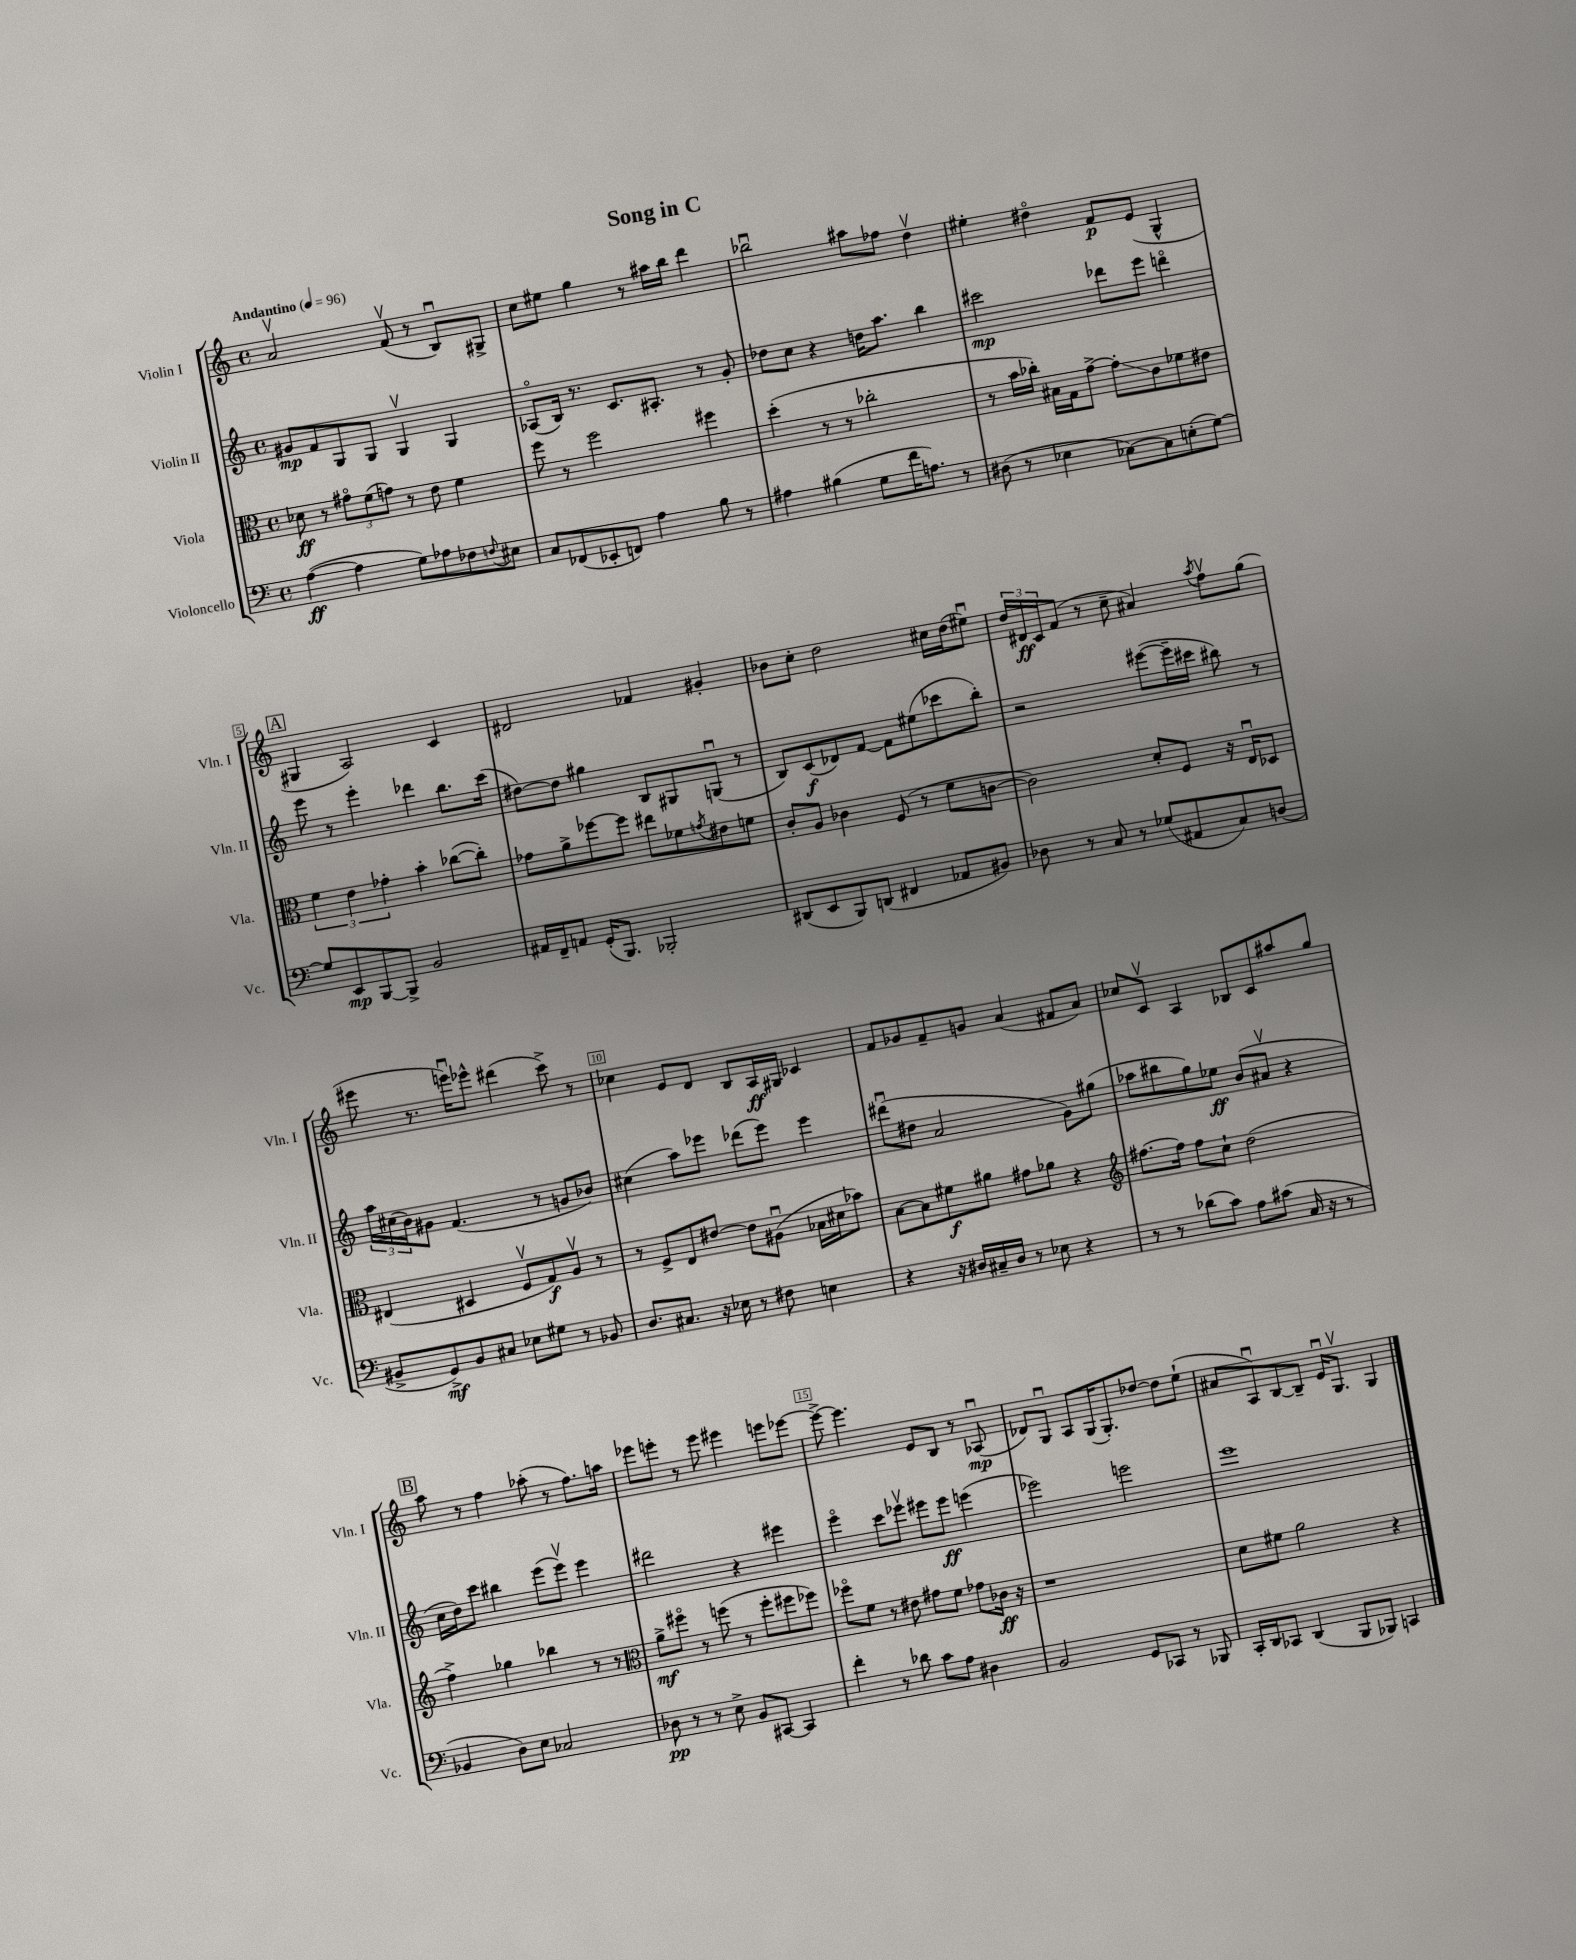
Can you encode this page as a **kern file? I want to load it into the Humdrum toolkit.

**kern	**kern	**kern	**kern
*staff4	*staff3	*staff2	*staff1
*clefF4	*clefC3	*clefG2	*clefG2
*k[]	*k[]	*k[]	*k[]
*M4/4	*M4/4	*M4/4	*M4/4
*met(c)	*met(c)	*met(c)	*met(c)
*MM96	*MM96	*MM96	*MM96
([4A	8d-	8g#	2av
.	8r	8f	.
4A]	12g#o	8G	.
.	(12f	.	.
.	.	8G	.
.	12g)	.	.
8G)	8r	4Gv	(8fv
8A-	8e	.	8r
8F-	4f	4G	8Bu)
8qqF	.	.	.
8E#	.	.	8G#^
=	=	=	=
8C	8ff	(8A-o	8cc
(8FF-	8r	16B)	8ee#
.	.	8.r	.
8EE-'	2ff	.	4gg
8FF)	.	8.c	.
4A	.	.	8r
.	.	8.A#'	.
.	.	.	16aa#
.	.	.	16bb
8B	4ff#	8r	4ddd
8r	.	8g'	.
=	=	=	=
4A#	(4dd'	8dd-	2bb-u
.	.	8cc	.
(4B#	8r	4r	.
.	8r	.	.
8G	2cc-'	16dd	8aa#
.	.	8.aa	.
16f	.	.	8ff-
8.A)	.	.	.
.	.	4bb	4ddv
8r	.	.	.
=	=	=	=
(8D#	8r	2ccc#	4ee#'
8r	16b	.	.
.	16cc-')	.	.
4E-	16B#	.	4dd#o
.	16G	.	.
.	[8g^	.	.
[8C-)	8g']	8ddd-	8f
8C-]	8c	8eee	(8e
(8E'	8f-	4dddo	4G^^
[8G)	8e#	.	.
=	=	=	=
8G]	6f	8eee	4G#
8EE	.	8r	.
.	6e	.	.
[8BBB	.	4eee'	2A)
.	6g-'	.	.
8BBB^]	.	.	.
2BB	4b'	4ddd-	.
.	([8cc-	8.bb	4c
.	8cc-'])	.	.
.	.	(16ccc	.
=	=	=	=
16AA#	8g-	[8dd#)	2d#
16FF~	.	.	.
8AA	8a^	8dd#]	.
(16GG'	[8ff-	4gg#	.
8.BBB)	.	.	.
.	8ff-]	.	.
2BBB-'	8ee#	8B	4f-
.	8f-	8G#	.
.	8qg	.	.
.	8e#	(8Gu	4g#'
.	8f	8r	.
=	=	=	=
(8DD#	8c'	8B)	8b-
8EE	8A	(8c	8cc'
8BBB)	4c-	8d-)	2dd
(8DD	.	[8f	.
4FF#	(8F	8f]	.
.	8r	(8ee#	.
8AA-	8f	8ccc-	16cc#
.	.	.	(16dd
8BB#)	[8c	8bb')	8ee#u)
=	=	=	=
8D-	2c])	2r	24dd
.	.	.	24d#
.	.	.	24c
8r	.	.	(8f
8C	.	.	8r
8r	.	.	8cc~
(8G-	8d'	([8eee#	4a#)
8AA#	8F	16eee#~]	.
.	.	16ccc#	.
.	.	.	8qaa
8C)	16r	8bb#)	8ffv
.	16Eu	.	.
(8D	8D-	8r	(8gg
=	=	=	=
8BB#^	(4E#	24aa	8eee#
.	.	(24cc#	.
.	.	24b)	.
8GG^)	.	8g#	8.r
8BB#	4D#	(4.f	.
.	.	.	16eeeu)
8C#	.	.	8eee-^^
8E-	8Fv	.	(4ddd#
8G#	8G)	8r	.
8r	8Av	8g	8ccc^)
8BB-	8r	8b-)	8r
=	=	=	=
8.D	8r	(4cc#	4cc-
.	8F^	.	.
8.C#	.	.	.
.	8E	8aa)	8e
16r	[8e#	8eee-	8d
16E-	.	.	.
8r	8e#]	(8ddd-	8B
8F#	(8A#u	8eee-)	16A
.	.	.	16G#
4E	16B-	4eee-	4c-
.	16d#	.	.
.	8b-)	.	.
=	=	=	=
4r	[8B	(8ddd#u	8f
.	8B]	8dd#	8g-
16r	8f#	2a	8f~
16D#	.	.	.
16C#~	8a#	.	8g
16D#	.	.	.
8r	8g#	.	(4a
8E-	8a-	.	.
4r	4r	8g)	8f#
.	.	(8gg#	8a)
=	=	=	=
*	*clefG2	*	*
8r	[8.ff#	8aa-	8cc-
8r	.	8bb#	8cv
.	16ff#]	.	.
(8d-	8ff#	8gg)	4A
8c)	8cc`	8ee-	.
8A	(2dd	(8b	8B-
(8c#	.	8a#v	8c
16C	.	4r	8aa#
16r	.	.	.
8r	.	.	8gg
=	=	=	=
4BB-	4ff^)	16cc	8aa
.	.	16dd)	.
.	.	8ccc	8r
8D)	4gg-	4bb#	4ff
8E	.	.	.
2C-	4bb-	(8eee	(8aa-'
.	.	8eeev)	8r
.	8r	4eee	8.ff)
.	8r	.	.
.	.	.	16aa
=	=	=	=
*	*clefC3	*	*
8D-	8a^	2ddd#	8eee-
8r	8ff#o	.	8eee'
8r	8r	.	8r
8E^	(8ff	.	8eee
8BB	8r	4r	4eee#
[8CC#	8ff'	.	.
4CC#]	8ff#	4eee#	8eee
.	8ff-)	.	[8eee-
=	=	=	=
4f'	8ff-o	4eeeo	8eee-^_
.	8f	.	4.eee-]
8r	8r	8ccc	.
8d-	8e#	8eee-v	.
8c	8g#	8eee#	8e
8A	8f	8eee#	8B
4D#	8g-	(4eee	8r
.	16c-	.	(8A-u
.	16r	.	.
=	=	=	=
2BB	1r	2eee-)	8d-)
.	.	.	8Gu
.	.	.	8A
.	.	.	(16G
.	.	.	8.G')
8GG	.	2eee	.
8CC-	.	.	[8dd-
8r	.	.	8dd-]
8BBB-	.	.	(8ee`
=	=	=	=
16CC'	8d	1eee	8a#
16DD	.	.	.
8CC-	8f#	.	8Au)
(4DD	2a	.	[8B
.	.	.	8B~]
8BBB	.	.	16eu
.	.	.	8.Gv
8BBB-)	.	.	.
4CC	4r	.	4G
==	==	==	==
*-	*-	*-	*-
